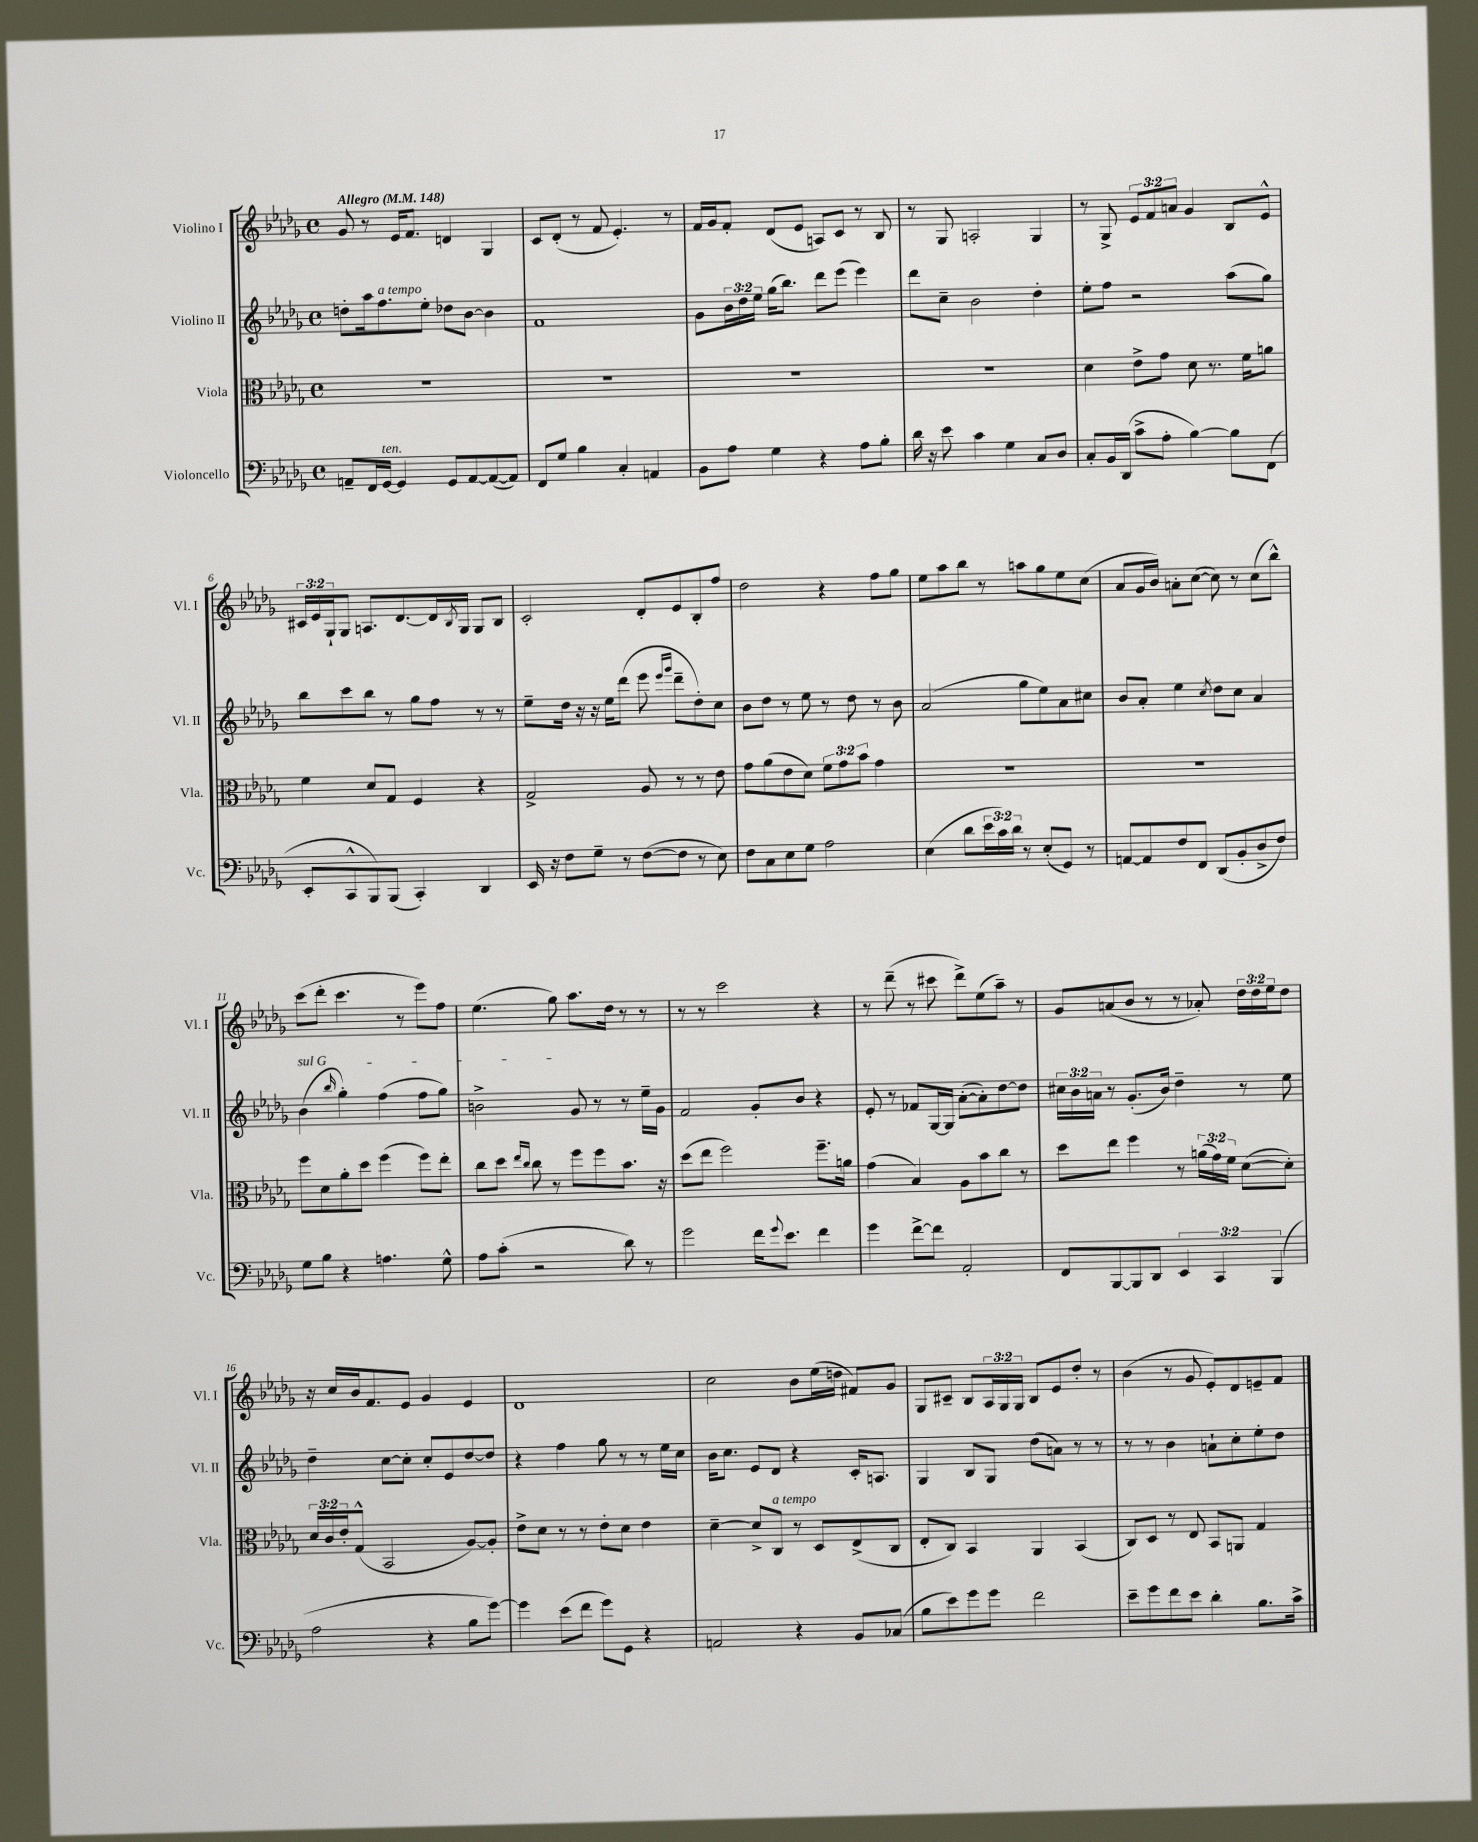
<<
\new StaffGroup <<
\new Staff = "s0" \with { instrumentName = "Violino I" shortInstrumentName = "Vl. I" } {
    \clef treble \key des \major \defaultTimeSignature \time 4/4 \override Staff.TupletNumber.text = #tuplet-number::calc-fraction-text \tempo "Allegro" 4 = 148
    ges'8 r8 ees'16 f'8. d'4 ges4 |
    c'8 des'8-.( r8 f'8 ees'4.-.) r8 |
    f'16 ges'16 f'8-. des'8( ees'8 a8) c'8 r8 bes8 |
    r8 ges8 a2-. ges4 |
    r8 ges8-> \tuplet 3/2 { ees'8 f'8 a'8 } ges'4 bes8 ees'8-^ |
    \tuplet 3/2 { cis'16 ees'16 ges16-! } ges8 a8. des'8.~ des'16 \acciaccatura { bes8 } ges16 ges8 bes8 |
    c'2-. des'8-. ees'8 bes8-. f''8 |
    des''2 r4 f''8 ges''8 |
    ees''8 aes''8 bes''8 r8 a''8 ges''8 ees''8 c''8( |
    aes'8 ges'16 bes'16) a'8-. c''8~( c''8) r8 c''8( bes''8-^) |
    c'''8( des'''8-. c'''4. r8 ees'''8) f''8 |
    ees''4.( ges''8) aes''8. des''16 r8 r8 |
    r8 r8 c'''2 r4 |
    r8 des'''8--( r8 cis'''8 des'''8->) ees''8( aes''8--) r8 |
    ges'8 a'8( bes'8 r8 r8 aes'8-.) \tuplet 3/2 { des''16 des''16 ees''16 } des''8 |
    r16 c''16 bes'16 f'8. ees'8 ges'4 ees'4 |
    des'1 |
    c''2 bes'8 ees''16( d''16 fis'8) ges'8 |
    ges8 cis'8-- bes8 \tuplet 3/2 { aes16 ges16 ges16 } bes8 ees'8 des''8-. r8 |
    bes'4( r8 ges'8 ees'8-.) des'8 e'8-- f'8 \bar "|." |
}
\new Staff = "s1" \with { instrumentName = "Violino II" shortInstrumentName = "Vl. II" } {
    \clef treble \key des \major \defaultTimeSignature \time 4/4 \override Staff.TupletNumber.text = #tuplet-number::calc-fraction-text
    d''8-. aes''16 f''8.^\markup { \italic "a tempo" } ees''8-. des''8 bes'8~ bes'4 |
    f'1 |
    ges'8 \tuplet 3/2 { bes'16 des''16 ees''16 } ges''16( bes''8.) des'''8 ees'''8( ees'''4) |
    des'''8 c''8-- bes'2 des''4-. |
    ees''8-. f''8 r2 aes''8( ges''8) |
    bes''8 c'''8 bes''8 r8 ges''8 f''8 r8 r8 |
    ees''8-- des''16 r16 r16 ees''16 des'''8( ees'''8 \grace { ees'''16 ges'''16 } des'''8-- des''8-.) c''8 |
    bes'8 des''8 r8 ees''8 r8 des''8 r8 bes'8 |
    aes'2( ges''8 ees''8) aes'8 cis''8 |
    bes'8 aes'8-. ees''4 \acciaccatura { c''8 } des''8 c''8 aes'4 |
    \once \override TextSpanner.bound-details.left.text = \markup { \italic "sul G" } bes'4\startTextSpan( \grace { bes''16 } ges''4-.) f''4( f''8 ges''8) |
    b'2-> ges'8\stopTextSpan r8 r8 ees''16-- ges'16 |
    f'2 ges'8-. bes'8 r4 |
    ees'8-. r8 fes'8 ges16~ ges16 aes'8~-.( aes'8-.) des''8~ des''8 |
    \tuplet 3/2 { cis''16 bes'16 a'16 } r8 ges'8.-.( bes'16) des''4-- r8 ees''8 |
    des''4-- c''8~ c''8-. c''8-. ees'8 des''8~ des''8 |
    r4 f''4 ges''8 r8 r8 ees''16 c''16 |
    bes'16 c''8. ees'8 des'8 r4 c'16-. a8. |
    ges4 bes8 ges8 des''8( a'8) r8 r8 |
    r8 r8 bes'4 a'8-! c''8-. ees''8-. des''8 \bar "|." |
}
\new Staff = "s2" \with { instrumentName = "Viola" shortInstrumentName = "Vla." } {
    \clef alto \key des \major \defaultTimeSignature \time 4/4 \override Staff.TupletNumber.text = #tuplet-number::calc-fraction-text
    R1 |
    R1 |
    R1 |
    R1 |
    des'4 ees'8-> ges'8 des'8 r8. f'16 a'8 |
    f'4 des'8 ges8 f4 r4 |
    ges2-> aes8 r8 r8 ees'8 |
    ges'8 aes'8( ees'8 des'8) \tuplet 3/2 { f'8 ges'8 bes'8 } ges'4 |
    R1 |
    R1 |
    f''8 des'8 aes'8-. des''8 f''4( f''8) ees''8-. |
    c''8 des''8 \grace { ees''16 c''16 } c''8 r8 f''8 f''8 bes'8. r16 |
    des''8( ees''8 f''2) f''8.-- a'16 |
    ges'4( bes4) aes8 bes'8 c''8 r8 |
    des''8 ees''8 f''4 r8 \tuplet 3/2 { a'16( ges'16) f'16 } des'8~( des'8-.) |
    \tuplet 3/2 { des'16 c'16 ees'16-. } ges8-^( bes,2 aes8~) aes8-. |
    ees'8-> des'8 r8 r8 ees'8-. des'8 ees'4 |
    des'4~-- des'8-> c8^\markup { \italic "a tempo" } r8 des8 ees8->( c8 |
    ees8-. c8) bes,4 aes,4 bes,4( |
    c8) des8 r8 ees8 bes,8 a,8 ges4 \bar "|." |
}
\new Staff = "s3" \with { instrumentName = "Violoncello" shortInstrumentName = "Vc." } {
    \clef bass \key des \major \defaultTimeSignature \time 4/4 \override Staff.TupletNumber.text = #tuplet-number::calc-fraction-text
    a,8-- f,16 ges,16~^\markup { \italic "ten." } ges,4 ges,8 a,8~ a,8~( a,8) |
    f,8 ges8 bes4 c4-. a,4 |
    bes,8 aes8 ges4 r4 aes8 bes8-. |
    des'16 r16 ees'8 c'4 ges4 c8 des8 |
    c8-. bes,16 des,16( c'8-> aes8-. bes4~) bes8 f,8( |
    ees,8-. c,8-^ bes,,8) bes,,8( c,4-.) des,4 |
    ees,16 r16 f8 ges8-- r8 f8~( f8 r8 ees8) |
    f8 c8 ees8 ges8 aes2 |
    ees4( des'8 \tuplet 3/2 { ees'16 c'16) des'16 } r8 ees8-.( ges,8) r8 |
    a,8~ a,8 f8 f,8 des,8( bes,8-. des8-> f8) |
    ges8 bes8 r4 a4. ges8-^ |
    aes8 c'8-.( r2 des'8) r8 |
    ges'2 f'16 \appoggiatura { ges'8 } ees'8. f'4 |
    ges'4 f'8~-> f'8 aes,2-. |
    f,8 bes,,8~ bes,,8 des,8 \tuplet 3/2 { ees,4 c,4 bes,,4( } |
    aes2 r4 bes8 ges'8~) |
    ges'4 ees'8( f'8 ges'8) ges,8 r4 |
    a,2 r4 bes,8 ces8( |
    bes8 ees'8) ges'8 ges'8 f'2 |
    ees'8-- ges'8 f'8 ees'8 des'4-. bes8. c'16-> \bar "|." |
}
>>
>>
